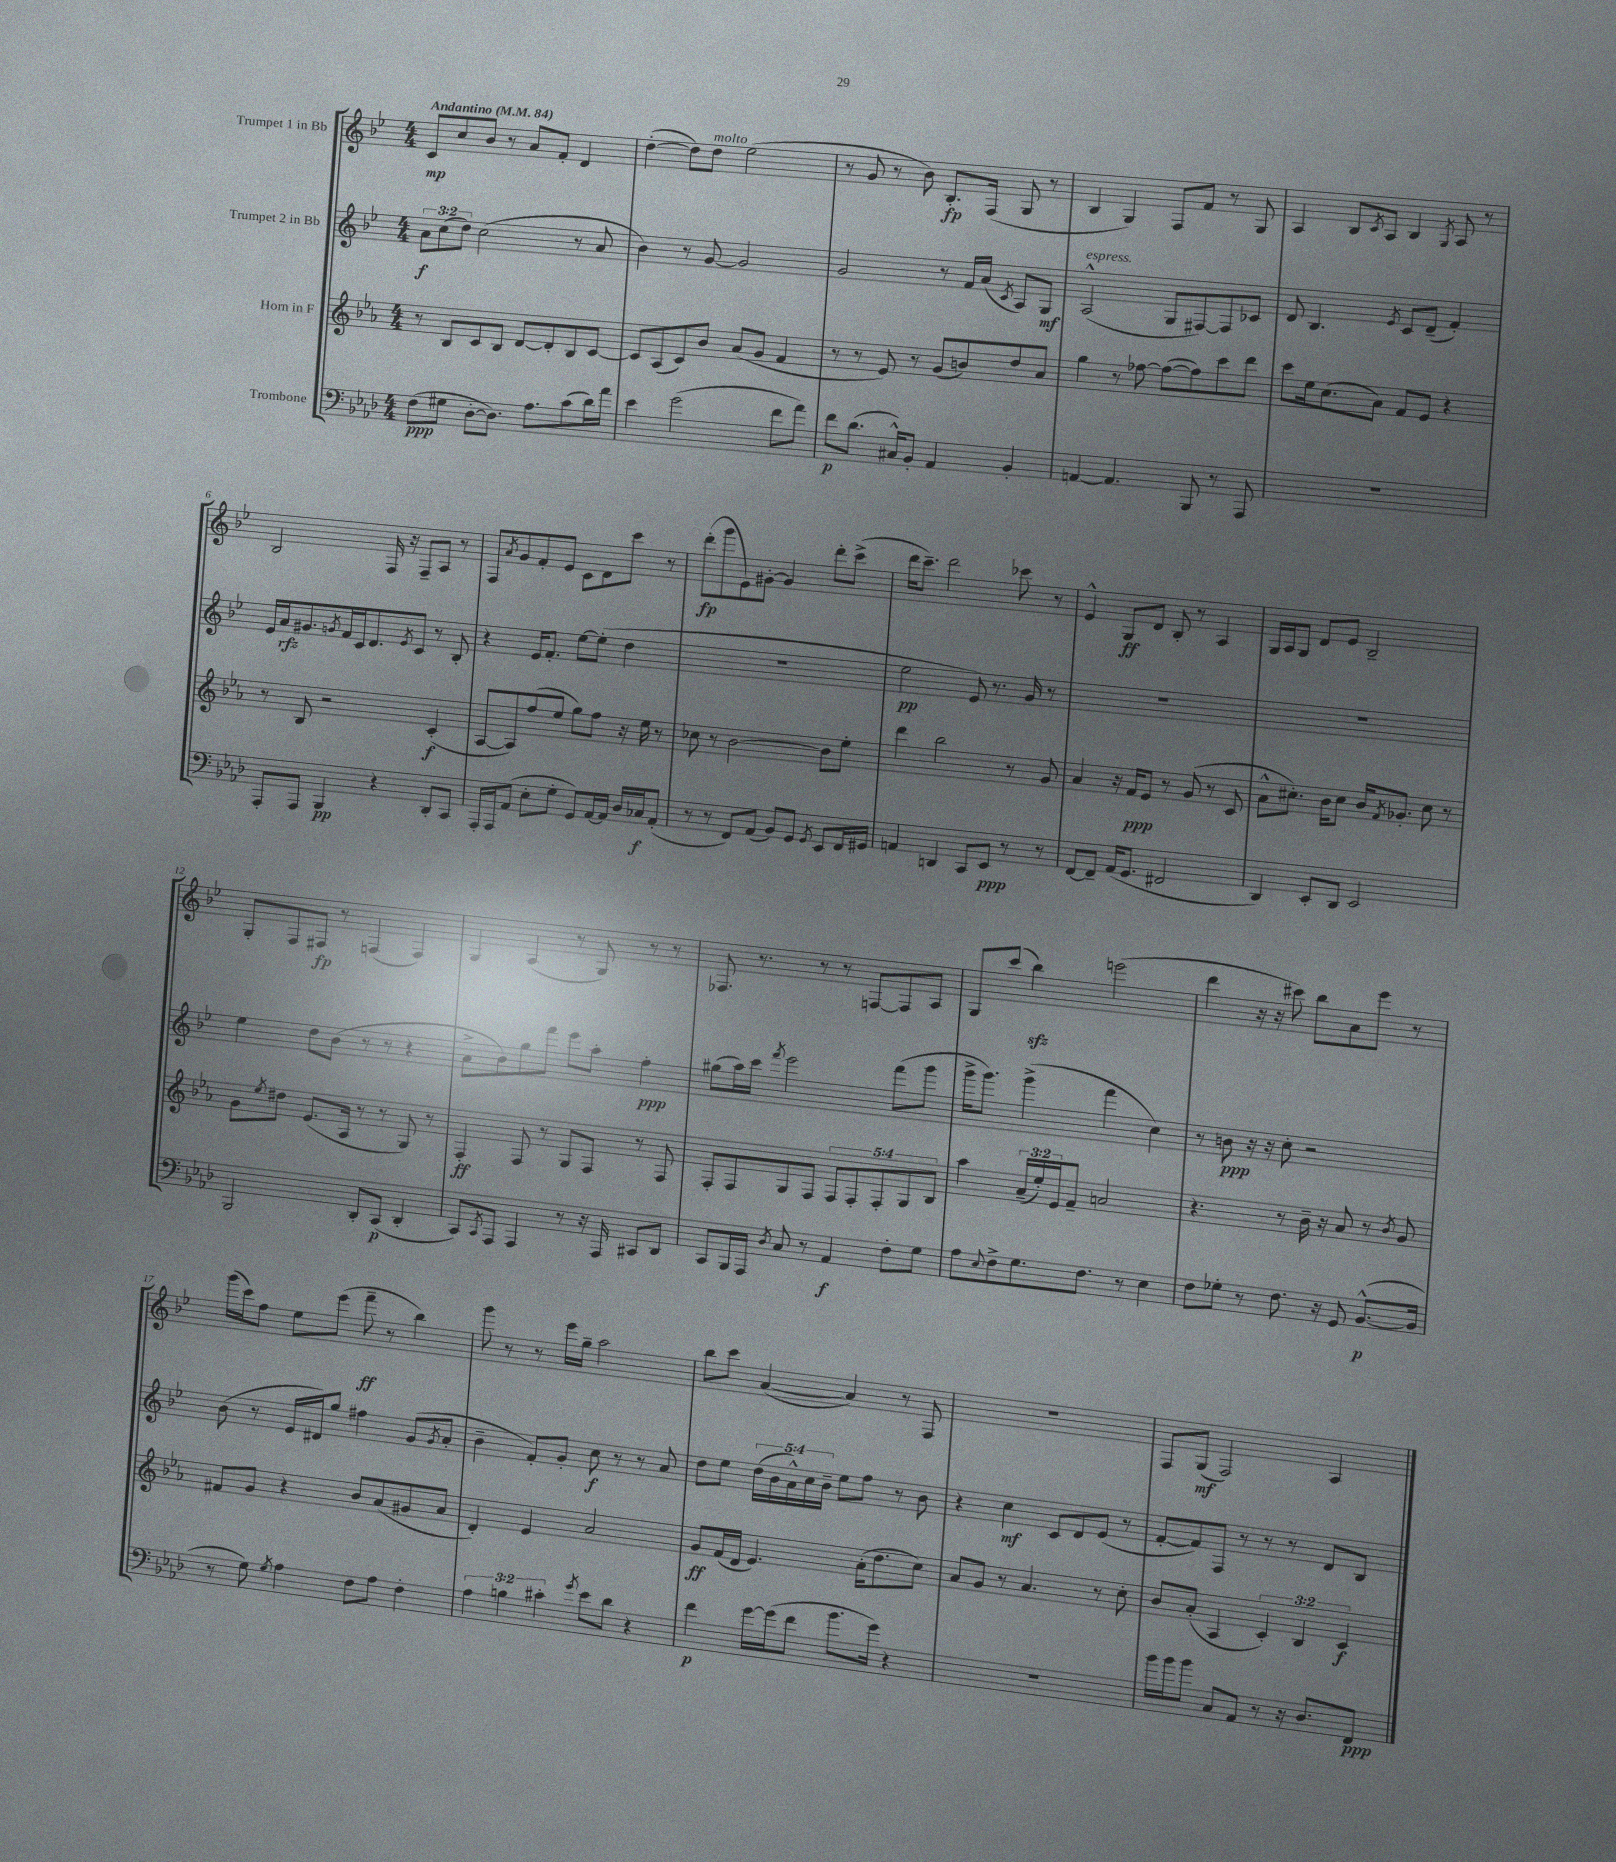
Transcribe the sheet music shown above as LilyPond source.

<<
\new StaffGroup <<
\new Staff = "s0" \with { instrumentName = "Trumpet 1 in Bb" } {
    \clef treble \key bes \major \numericTimeSignature \time 4/4 \tempo "Andantino" 4 = 84
    c'8\mp c''8 bes'8 r8 a'8 f'8-. d'4 |
    d''4~-.( d''8) d''8^\markup { \italic "molto" } ees''2( |
    r8 g'8 r8 bes'8) bes8.-.\fp f16( g8 r8 |
    bes4 g4) f8 f'8 r8 g8 |
    a4 bes8 \acciaccatura { c'8 } a8 bes4 \acciaccatura { g8 } a8 r8 |
    bes2 f16 r16 f8-- a8 r8 |
    f8 \acciaccatura { a'8 } g'8 f'8-. ees'8 c'8 d'8 c'''8 r8 |
    d'''8-.\fp( g'''8 ees'8) gis'8~-. gis'4 d'''8-. c'''8->( |
    d'''16 c'''8.--) d'''2 ces'''8 r8 |
    ees'4-^ g8\ff d'8 bes8-. r8 a4 |
    g16 a16 g8 d'8 ees'8 bes2-- |
    g8-. f8 fis8\fp r8 f4( f4) |
    g4 a4( r8 g8) r8 r8 |
    fes8. r8. r8 r8 f8~ f8 a8 |
    g8 c'''8( bes''4\sfz) e'''2( |
    d'''4 r16 r16 cis'''8) bes''8 a'8 ees'''8 r8 |
    g'''16( c'''16) f''8 ees''8 ees'''8( f'''8--\ff r8 bes''4) |
    g'''8 r8 r8 ees'''16 g''16-- a''2 |
    bes''8 c'''8 a'4~( a'4) r8 f8 |
    R1 |
    f8 g8\mf( f2) a4 \bar "|." |
}
\new Staff = "s1" \with { instrumentName = "Trumpet 2 in Bb" } {
    \clef treble \key bes \major \numericTimeSignature \time 4/4 \override Staff.TupletNumber.text = #tuplet-number::calc-fraction-text
    \tuplet 3/2 { a'8\f c''8( d''8) } c''2( r8 a'8 |
    bes'4) r8 g'8~ g'2 |
    g'2 r8 f'16 a'16( \acciaccatura { c'8 } a8) g8\mf |
    a2-^^\markup { \italic "espress." }( g8 fis8~) fis8 ces'8 |
    d'8 bes4. \acciaccatura { ees'8 } c'8 d'8--( f'4-.) |
    ees'16 a'16\rfz gis'8. \acciaccatura { g'8 } f'16 c'16 d'8. \acciaccatura { ees'8 } c'8 r8 bes8-. |
    r4 ees'16 f'8.-. ees''8~ ees''8-.( d''4 |
    R1 |
    ees''2\pp ees'8) r8. g'16 r8 |
    R1 |
    R1 |
    ees''4 d''8 bes'8( r8 r8 r4 |
    a'8-> bes'8) g''8 f'''8 ees'''8 a''8-. f''4-.\ppp |
    gis''8( a''16) c'''16 \acciaccatura { f'''8 } ees'''2 f'''8( g'''8 |
    g'''16-> g'''8.) g'''4->( f'''4 c''4) |
    r8 b'8\ppp r16 r16 c''8-. r2 |
    bes'8( r8 ees'16 dis'16) g''8 fis''4 g'8( \acciaccatura { g'8 } a'8-. |
    bes'4-- f'8-.) g'8-. c''8\f r8 r8 a'8 |
    d''8 ees''8 \tuplet 5/4 { d''16( bes'16 a'16-^) c''16 bes'16-- } ees''8 f''8 r8 bes'8 |
    r4 c''4\mf c'8 d'8 ees'8( r8 |
    f'8~-. f'8) f8 r8 r8 r8 d'8 bes8 \bar "|." |
}
\new Staff = "s2" \with { instrumentName = "Horn in F" } {
    \clef treble \key ees \major \numericTimeSignature \time 4/4 \override Staff.TupletNumber.text = #tuplet-number::calc-fraction-text
    r8 bes8 c'8 bes8 d'8~ d'8-. bes8 c'8~ |
    c'8 aes8( c'8) bes'8 aes'8( g'8 f'4 |
    r8 r8 ees'8) r8 g'8( b'8) d''8 aes'8 |
    g''4 r8 fes''8~ fes''8~( fes''8) c'''8 d'''8 |
    c'''8 ees''16 c''8.( aes'8) f'8 ees'8 r4 |
    r8 bes8 r2 c'4-.\f( |
    aes8~ aes8) f''8( ees''8 g''8) f''8 r16 ees''16 r8 |
    ces''8 r8 bes'2~ bes'8 ees''8-. |
    d'''4 bes''2 r8 g'8 |
    aes'4 r16 f'16\ppp ees'8 r8 g'8( r8 c'8 |
    aes'8-^ cis''8.-.) bes'16 cis''8 bes'16 \acciaccatura { f'8 } ges'8.-. cis''8 r8 |
    g'8 \acciaccatura { ees''8 } dis''8 ees'8.( aes16 r8 r8 g8) r8 |
    f4-.\ff f8 r8 g8 f8 r8 f8 |
    f8-. f8 g8 f8 \tuplet 5/4 { f8 f8-. f8-. g8 bes8 } |
    aes''4 \tuplet 3/2 { aes'16--( ees''16-.) ees'16 } f'8-- a'2 |
    r4. r8 bes'16-- r16 aes'8 r8 \acciaccatura { bes'8 } g'8 |
    fis'8 g'8 r4 bes'8 aes'8( gis'8 aes'8 |
    d'4-.) ees'4 aes'2 |
    g'8\ff f'16( d'16 ees'4.) aes'16-.( d''8. c''8) |
    aes'8 g'8 r8 aes'4. r8 c''8-. |
    bes'8 aes'8-.( aes4 \tuplet 3/2 { c'4-.) bes4 c'4\f } \bar "|." |
}
\new Staff = "s3" \with { instrumentName = "Trombone" } {
    \clef bass \key aes \major \numericTimeSignature \time 4/4 \override Staff.TupletNumber.text = #tuplet-number::calc-fraction-text
    f8\ppp( gis8 des8~-. des8.) aes8. c'8( des'16) aes'16 |
    ees'4 g'2( f'8 aes'8) |
    f'8\p des'8.( cis16-^) bes,8-. aes,4 bes,4-. |
    a,4~ a,4. bes,,8 r8 aes,,8 |
    R1 |
    aes,,8-. aes,,8 bes,,4\pp r4 des,8-. c,8 |
    aes,,16-. aes,,16 aes,8( ees8-. g8-. g,8) aes,16~ aes,16 des16 ces16\f aes,8-.( |
    r8 r8 f,8) aes,8( bes,8) g,8 \acciaccatura { g,8 } ees,8 f,16 gis,16 |
    a,4 d,4 c,8 ees,8\ppp r8 r8 |
    f,8~ f,8-- aes,16( g,8. fis,2 |
    des,4) ees,8-. des,8 ees,2 |
    bes,,2 des,8-. c,8\p( des,4-. |
    c,8) \acciaccatura { c,8 } aes,,8 aes,,4 r8 r16 aes,,16 cis,8 des,8 |
    c,8 bes,,16 aes,,16 \acciaccatura { des8 } c8 r8 aes,4\f f8-. g8 |
    aes8 \appoggiatura { ees8 } f8-> g8. f8. r8 ees4 |
    f8 ges8-. r8 f8. r16 g,8 bes,8.~-^\p( bes,16 |
    r8 g8) \acciaccatura { g8 } aes4 f8 aes8 f4-. |
    \tuplet 3/2 { aes4 b4 cis'4-. } \acciaccatura { g'8 } ees'8 des'8 r4 |
    f'4\p g'16~ g'16( f'8 bes'8. g'16) r4 |
    R1 |
    bes'16 bes'16 bes'8 c8 aes,8 r8 r16 des8. f,8\ppp \bar "|." |
}
>>
>>
